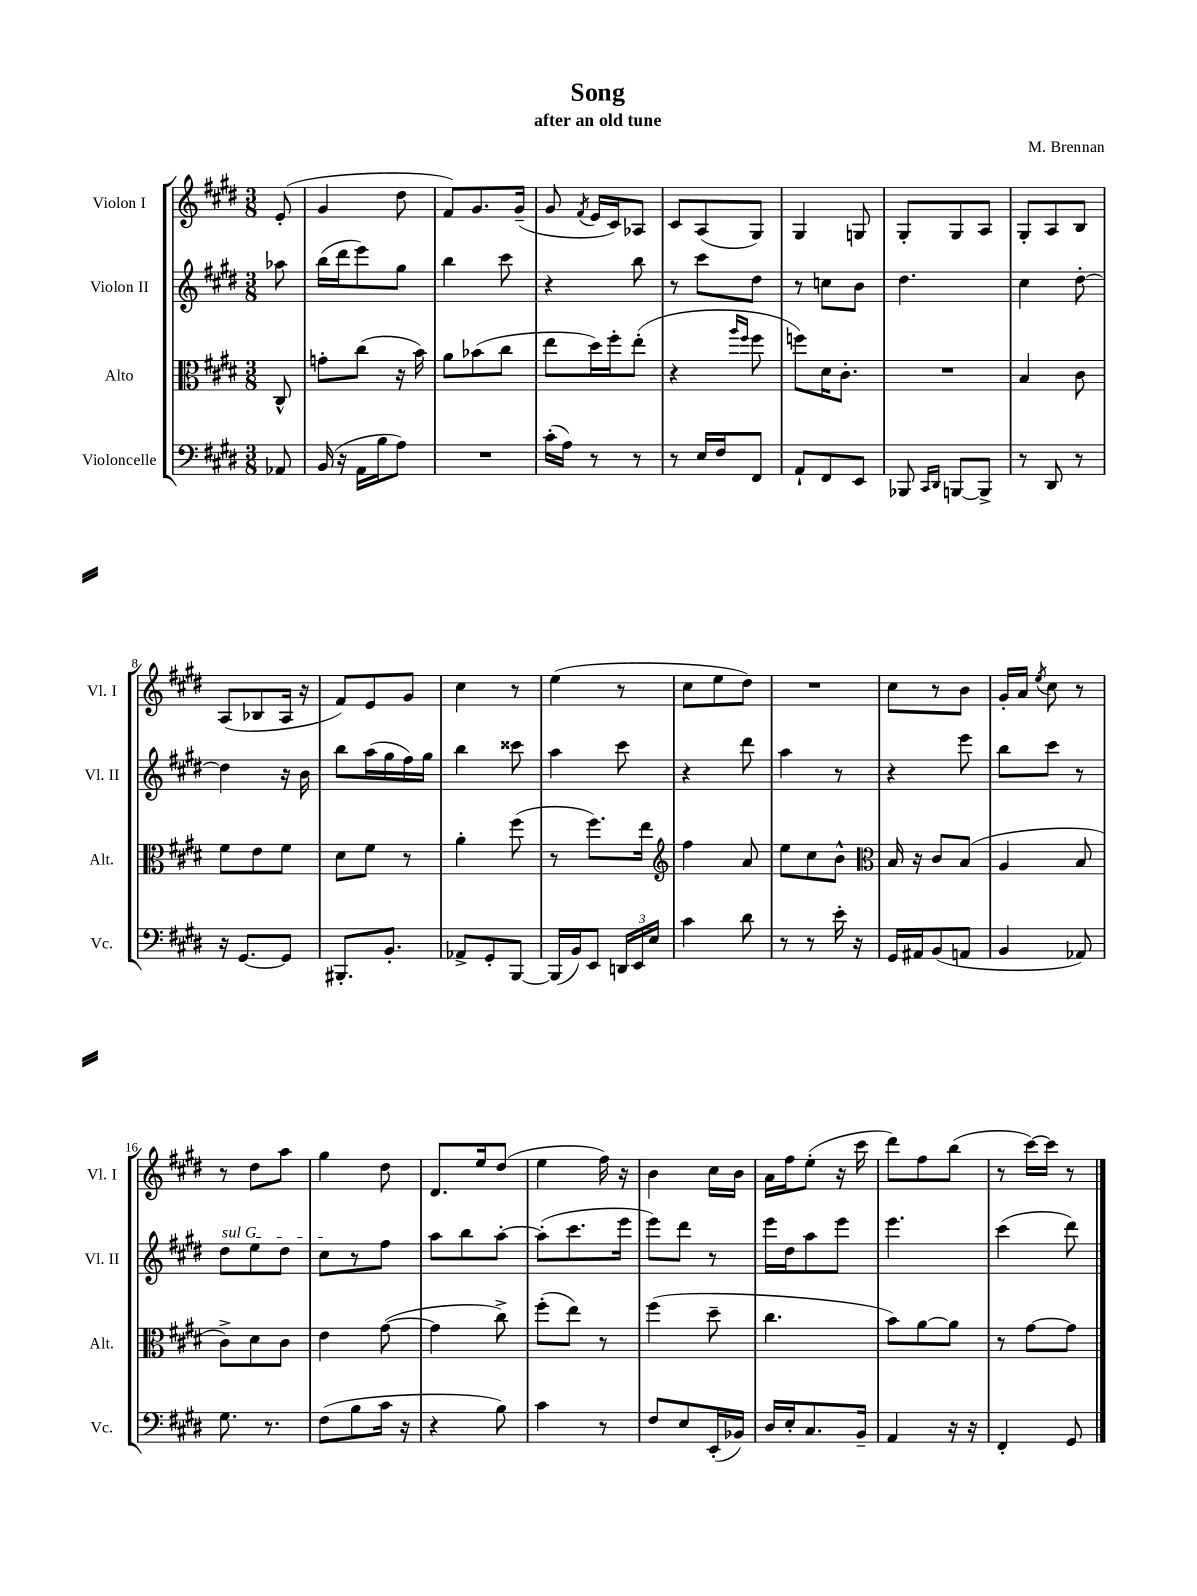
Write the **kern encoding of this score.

**kern	**kern	**kern	**kern
*staff4	*staff3	*staff2	*staff1
*clefF4	*clefC3	*clefG2	*clefG2
*k[f#c#g#d#]	*k[f#c#g#d#]	*k[f#c#g#d#]	*k[f#c#g#d#]
*M3/8	*M3/8	*M3/8	*M3/8
8AA-	8C#^^	8aa-	(8e'
=	=	=	=
(16BB	8g'	(16bb	4g#
16r	.	16ddd#	.
16AA	(8cc#	8eee)	.
16B	.	.	.
8A)	16r	8gg#	8dd#
.	16b)	.	.
=	=	=	=
4.r	8a	4bb	8f#)
.	(8b-	.	8.g#
.	8cc#	8ccc#	.
.	.	.	(16g#~
=	=	=	=
(16c#'	8ee	4r	8g#
16A)	.	.	.
.	.	.	8qf#
8r	16dd#)	.	16e
.	16ff#'	.	16c#)
8r	(8ee'	8bb	8A-
=	=	=	=
8r	4r	8r	8c#
16E	.	8ccc#	(8A
16F#	.	.	.
.	16qqaa	.	.
.	16qqff#	.	.
8FF#	8ff#	8dd#	8G#)
=	=	=	=
8AA`	8ff)	8r	4G#
8FF#	16d#	8cc	.
.	8.c#'	.	.
8EE	.	8b	8G
=	=	=	=
8BBB-	4.r	4.dd#	8G#'
16qqCC#	.	.	.
16qqDD#	.	.	.
[8BBB	.	.	8G#
8BBB^]	.	.	8A
=	=	=	=
8r	4B	4cc#	8G#'
8DD#	.	.	8A
8r	8c#	[8dd#'	8B
=	=	=	=
16r	8f#	4dd#]	(8A
[8.GG#	.	.	.
.	8e	.	8B-
8GG#]	8f#	16r	16A
.	.	16b	16r
=	=	=	=
8.BBB#'	8d#	8bb	8f#)
.	8f#	(16aa	8e
8.BB'	.	16gg#	.
.	8r	16ff#)	8g#
.	.	16gg#	.
=	=	=	=
8AA-^	4a'	4bb	4cc#
8GG#'	.	.	.
[8BBB	(8ff#	8ccc##	8r
=	=	=	=
(16BBB]	8r	4aa	(4ee
16BB)	.	.	.
8EE	8.ff#)	.	.
24DD	.	8ccc#	8r
24EE	.	.	.
.	16ee	.	.
24E	.	.	.
=	=	=	=
*	*clefG2	*	*
4c#	4ff#	4r	8cc#
.	.	.	8ee
8d#	8a	8ddd#	8dd#)
=	=	=	=
8r	8ee	4aa	4.r
8r	8cc#	.	.
16e'	8b^^	8r	.
16r	.	.	.
=	=	=	=
*	*clefC3	*	*
16GG#	16B	4r	8cc#
16AA#	16r	.	.
(8BB	8c#	.	8r
8AA	(8B	8eee	8b
=	=	=	=
4BB	4A	8bb	16g#'
.	.	.	16a
.	.	.	8qee
.	.	8ccc#	8cc#
8AA-)	8B	8r	8r
=	=	=	=
8.G#	8c#^)	8dd#	8r
.	8d#	8ee	8dd#
8.r	.	.	.
.	8c#	8dd#	8aa
=	=	=	=
(8F#	4e	8cc#	4gg#
8B	.	8r	.
16c#	([8g#	8ff#	8dd#
16r	.	.	.
=	=	=	=
4r	4g#]	8aa	8.d#
.	.	8bb	.
.	.	.	16ee
8B)	8cc#^)	[8aa'	(8dd#
=	=	=	=
4c#	(8ff#'	(8aa']	4ee
.	8ee)	8.ccc#	.
8r	8r	.	16ff#)
.	.	16eee	16r
=	=	=	=
8F#	(4ff#	8eee)	4b
8E	.	8ddd#	.
(16EE'	8dd#~	8r	16cc#
16BB-)	.	.	16b
=	=	=	=
16D#	4.cc#	16eee	16a
16E'	.	16dd#	16ff#
8.C#	.	8aa	(8ee'
.	.	8eee	16r
16BB~	.	.	16ccc#
=	=	=	=
4AA	8b)	4.eee	8ddd#)
.	[8a	.	8ff#
16r	8a]	.	(8bb
16r	.	.	.
=	=	=	=
4FF#'	8r	(4ccc#	8r
.	[8g#	.	[16ccc#)
.	.	.	16ccc#]
8GG#	8g#]	8ddd#)	8r
==	==	==	==
*-	*-	*-	*-
